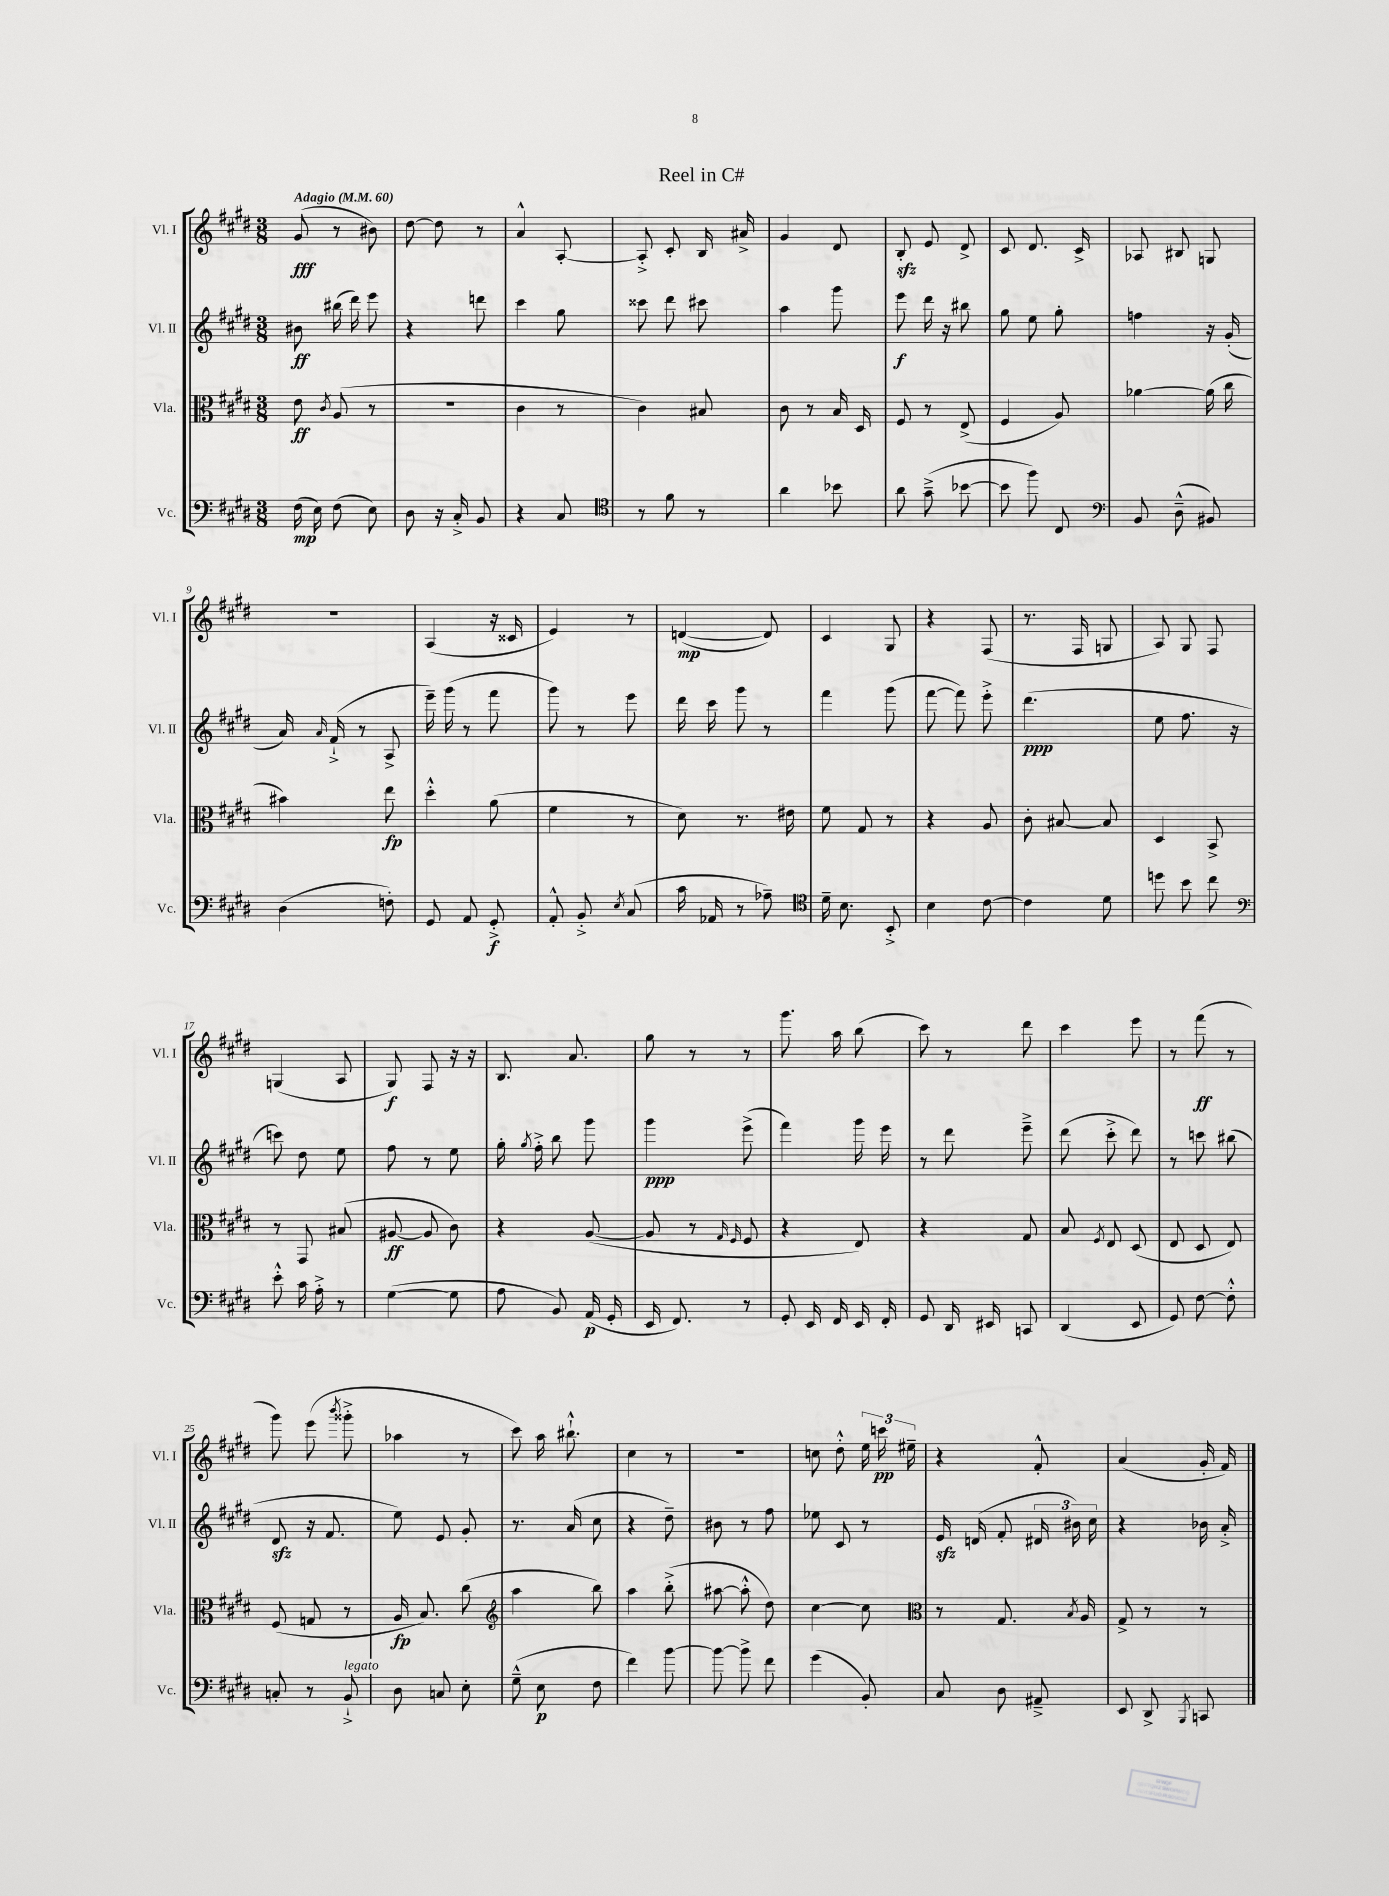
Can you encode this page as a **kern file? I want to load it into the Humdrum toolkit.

**kern	**kern	**kern	**kern
*staff4	*staff3	*staff2	*staff1
*clefF4	*clefC3	*clefG2	*clefG2
*k[f#c#g#d#]	*k[f#c#g#d#]	*k[f#c#g#d#]	*k[f#c#g#d#]
*M3/8	*M3/8	*M3/8	*M3/8
*MM60	*MM60	*MM60	*MM60
(16F#	8e	8b#	(8g#
16E)	.	.	.
.	8qc#	.	.
(8F#	(8A	(16bb#	8r
.	.	16ddd#)	.
8E)	8r	8eee	8b#)
=	=	=	=
8D#	4.r	4r	[8dd#
16r	.	.	8dd#]
16C#'^	.	.	.
8BB	.	8ddd	8r
=	=	=	=
4r	4c#	4ccc#	4a^^
8C#	8r	8gg#	[8A'
=	=	=	=
*clefC4	*	*	*
8r	4c#)	8ccc##	8A'^]
8f#	.	8ddd#	8c#'
8r	8B#	8ccc#	16B
.	.	.	16a#^
=	=	=	=
4a	8c#	4aa	4g#
.	8r	.	.
8b-	16B	8ggg#	8d#
.	16D#	.	.
=	=	=	=
8a	8F#	8eee	8B'
(8g#~^	8r	16ddd#	8e
.	.	16r	.
[8b-	(8E^	8bb#	8d#^
=	=	=	=
8b-]	4F#	8gg#	8c#
8ff#)	.	8ee	8.d#
8C#	8A)	8gg#'	.
.	.	.	16c#^
=	=	=	=
*clefF4	*	*	*
8BB	[4a-	4ff	8A-
(8D#~^^	.	.	8B#
8BB#)	(16a-]	16r	8G
.	16cc#	(16g#'	.
=	=	=	=
(4D#	4b#)	16a)	4.r
.	.	16qqa	.
.	.	(16f#`^	.
.	.	8r	.
8F')	8ee	8A^	.
=	=	=	=
8GG#	4dd#'^^	16eee~)	(4A
.	.	(16ggg#	.
8AA	.	8r	.
8GG#'^	(8a	8fff#	16r
.	.	.	16c##
=	=	=	=
8AA'^^	4f#	8ggg#)	4e)
8BB'^	.	8r	.
8qE	.	.	.
(8C#	8r	8eee	8r
=	=	=	=
16c#	8d#)	16ddd#	([4d
16AA-	.	16ccc#	.
8r	8.r	8ggg#	.
8A-~)	.	8r	8d])
.	16e#	.	.
=	=	=	=
*clefC4	*	*	*
16d#~	8f#	4fff#	4c#
8.B	.	.	.
.	8G#	.	.
8BB'^	8r	(8ggg#	8G#
=	=	=	=
4B	4r	[8fff#	4r
.	.	8fff#])	.
[8c#	8A	8eee'^	(8F#
=	=	=	=
4c#]	8c#'	(4.ddd#	8.r
.	[8B#	.	.
.	.	.	16F#
8d#	8B#]	.	8G
=	=	=	=
8dd	4D#	8ee	8A)
8b	.	8.ff#	8G#
8cc#	8BB^	.	8F#
.	.	16r	.
=	=	=	=
*clefF4	*	*	*
8e'^^	8r	8ccc)	(4G
16c#	8GG#	8dd#	.
16A'^	.	.	.
8r	(8B#	8ee	8A
=	=	=	=
([4G#	[8A#	8ff#	8G#)
.	8A#]	8r	8F#
8G#]	8c#)	8ee	16r
.	.	.	16r
=	=	=	=
8A	4r	16gg#'	8.B
.	.	8qgg#	.
.	.	16ff#'^	.
8BB)	.	8bb	.
.	.	.	8.a
(16AA	([8A	8ggg#	.
16GG#'	.	.	.
=	=	=	=
16EE	8A]	4ggg#	8gg#
8.FF#)	.	.	.
.	8r	.	8r
.	16qqG#	.	.
.	16qqF#	.	.
8r	8F#	(8eee^	8r
=	=	=	=
8GG#'	4r	4fff#)	8.ggg#
16EE	.	.	.
16FF#	.	.	16aa
16EE	8E)	16ggg#	(8bb
16FF#'	.	16eee	.
=	=	=	=
8GG#	4r	8r	8ccc#)
16DD#	.	8ddd#	8r
16EE#	.	.	.
8CC	8G#	8eee~^	8ddd#
=	=	=	=
(4DD#	8B	(8ddd#	4ccc#
.	8qF#	.	.
.	8E	8ccc#'^	.
8EE	(8D#	8ddd#)	8eee
=	=	=	=
8GG#)	8E	8r	8r
[8F#	8D#	8ccc	(8fff#
8F#'^^]	8E)	(8bb#	8r
=	=	=	=
8C'	(8F#	8d#	8ggg#)
8r	8G	16r	(8eee
.	.	8.f#	.
.	.	.	8qbbb
8BB`^	8r	.	8ggg##'^
=	=	=	=
8D#	16A	8ee)	4aa-
.	8.B)	.	.
8C	.	8e	.
8E'	(8cc#	8g#'	8r
=	=	=	=
*	*clefG2	*	*
(8G#~^^	4aa	8.r	8ccc#)
8E	.	.	16aa
.	.	(16a	8.bb#`^^
8F#	8bb)	8cc#	.
=	=	=	=
4f#)	4aa	4r	4cc#
[8b	(8bb'^	8dd#~)	8r
=	=	=	=
8b_	[8aa#	8b#	4.r
8b^]	8aa#'^^]	8r	.
8f#	8dd#)	8ff#	.
=	=	=	=
(4g#	[4cc#	8ee-	8cc
.	.	8c#	8dd#'^^
8BB')	8cc#]	8r	24ee
.	.	.	24ccc
.	.	.	24ee#~
=	=	=	=
*	*clefC3	*	*
8C#	8r	16e	4r
.	.	(16d	.
8D#	8.G#	8f#'	.
8AA#~^	.	24d#	8f#'^^
.	.	24b#)	.
.	8qB	.	.
.	16A	.	.
.	.	24cc#	.
=	=	=	=
8EE	8G#^	4r	(4a
8DD#^	8r	.	.
8qBBB	.	.	.
8CC	8r	16b-	16g#'
.	.	16a'^	16f#)
==	==	==	==
*-	*-	*-	*-
